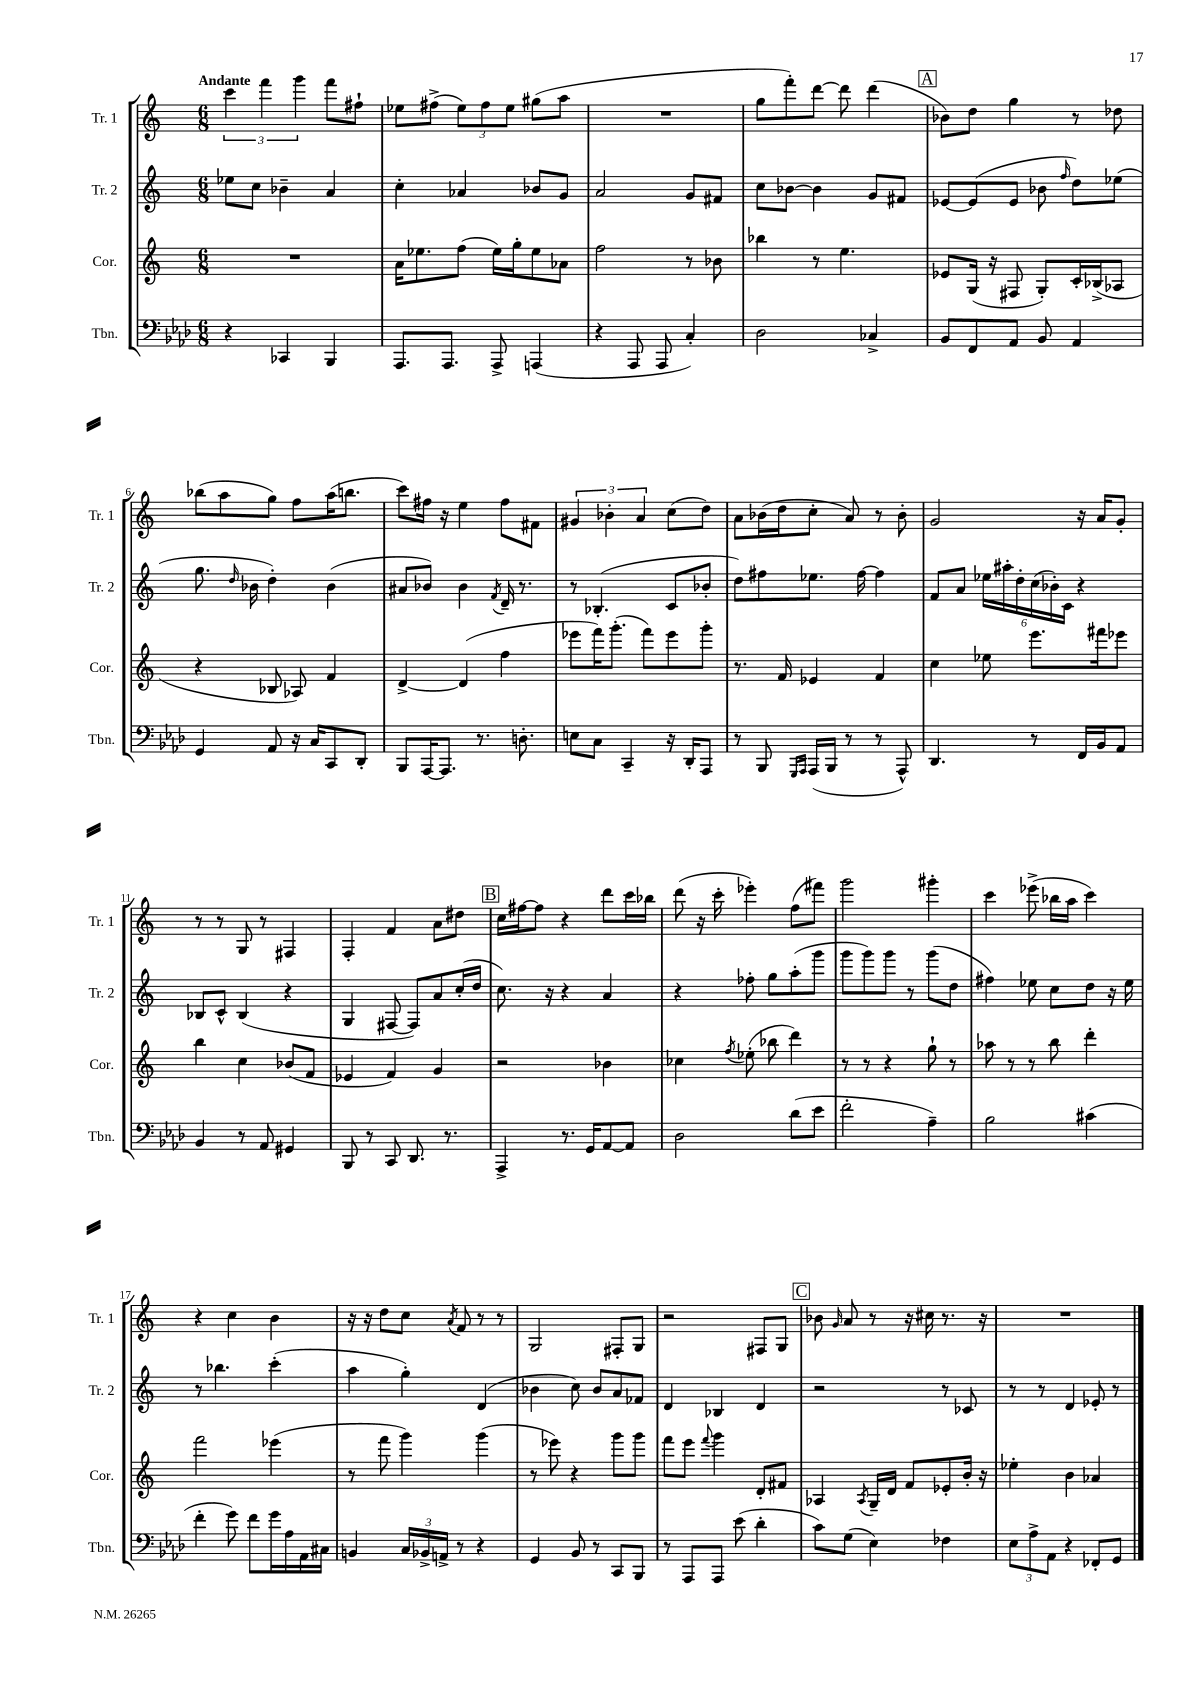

**kern	**kern	**kern	**kern
*part4	*part3	*part2	*part1
*staff4	*staff3	*staff2	*staff1
*I"Tbn.	*I"Cor.	*I"Tr. 2	*I"Tr. 1
*I'Tbn.	*I'Cor.	*I'Tr. 2	*I'Tr. 1
*clefF4	*clefG2	*clefG2	*clefG2
*k[b-e-a-d-]	*k[]	*k[]	*k[]
*M6/8	*M6/8	*M6/8	*M6/8
=1	=1	=1	=1
!	!	!	!LO:TX:a:B:t=Andante
4r	2.r	8ee-X\L	6ccc\
.	.	8cc\J	.
.	.	.	6fff\
4CC-X/	.	4b-X~\	.
.	.	.	6ggg\
4BBB-/	.	4a/	8fff\L
.	.	.	8ff#X`\J
=2	=2	=2	=2
8.AAA-/L	16a\KL	4cc'\	8ee-X\L
.	8.ee-X\	.	.
.	.	.	(8ff#X^\J
8.AAA-/J	.	.	.
.	(8ff\J	4a-X/	12ee-\L)
.	.	.	12ff#\
8AAA-^/	16ee-\LL)	.	.
.	.	.	12ee-\J
.	16gg'\J	.	.
(4AAAn/	8ee-\	8b-X/L	(8gg#X\L
.	8a-X\J	8g/J	8aa\J
=3	=3	=3	=3
4r	2ff\	2a/	2.r
8AAA-/	.	.	.
8AAA-/	.	.	.
4C'/)	8r	8g/L	.
.	8b-X\	8f#X/J	.
=4	=4	=4	=4
2D-\	4bb-X\	8cc\L	8gg\L
.	.	[8b-X\J	8fff'\)
.	8r	4b-\]	[8ddd\J
.	4.ee\	.	8ddd\]
4C-X^/	.	8g/L	(4ddd\
.	.	8f#X/J	.
!!LO:REH:place=s1:t=A
=5	=5	=5	=5
8BB-/L	8e-X/L	[8e-X/L	8b-X\L)
8FF/	(16G/Jk	(8e-/]	8dd\J
.	16r	.	.
8AA-/J	8F#X/	8e-/J	4gg\
8BB-/	8G'/L)	8b-X\	.
.	.	16qqff/	.
4AA-/	16c'/L	8dd\L)	8r
.	(16B-X^/J	.	.
.	8A-X/J	(8ee-X\J	8dd-X\
!!LO:LB:g=z
=6	=6	=6	=6
4GG/	4r	8.gg\	(8bb-X\L
.	.	.	8aa\
.	.	16qqdd/	.
.	.	16b-X\	.
8AA-/	8B-X/	4dd'\)	8gg\J)
16r	8A-X/)	.	8ff\L
16C/KL	.	.	.
8CC/	4f/	(4b-\	(16aa\K
.	.	.	8.bbn\J
8DD-'/J	.	.	.
=7	=7	=7	=7
8BBB-/L	[4d^/	8a#X/L	8ccc\L)
[16AAA-/K	.	8b-X/J)	16ff#X\Jk
8.AAA-/J]	.	.	16r
.	(4d/]	4b-\	4ee\
8.r	.	.	.
.	.	8qf/	.
.	4ff\	16d~/	8ff#\L
8.Dn'\	.	8.r	.
.	.	.	8f#X\J
=8	=8	=8	=8
8En\L	8eee-X\L	8r	6g#X/
8C\J	16fff\K)	(4.B-X'/	.
.	.	.	6b-X'\
.	(8.ggg'\J	.	.
4CC~/	.	.	.
.	.	.	6a/
.	8fff\L)	.	.
16r	8eee-\	8c/L	(8cc\L
16DD-'/KL	.	.	.
8AAA-/J	8ggg'\J	8b-X'/J	8dd\J)
=9	=9	=9	=9
8r	8.r	8dd\L)	8a\L
8BBB-/	.	8ff#X\	(16b-X\L
.	16f/	.	16dd\J
16qqGGG/LL	.	.	.
16qqAAA-/JJ	.	.	.
(16AAA-/LL	4e-X/	8.ee-X\J	8cc'\J
16BBB-/JJ	.	.	.
8r	.	.	8a/)
.	.	[16ff#\	.
8r	4f/	4ff#\]	8r
8AAA-^^/)	.	.	8b-'\
=10	=10	=10	=10
4.DD-/	4cc\	8f/L	2g/
.	.	8a/J	.
.	8ee-X\	24ee-X\LL	.
.	.	24aa#X'\	.
.	.	24dd'\	.
8r	8.eee\L	(24cc\	.
.	.	24b-X'\)	.
.	.	24c\JJ	.
16FF/LL	.	4r	16r
16BB-/J	16fff#X\k	.	16a/KL
8AA-/J	8eee-X\J	.	8g'/J
!!LO:LB:g=z
=11	=11	=11	=11
4BB-/	4bb\	8B-X/L	8r
.	.	8c^^/J	8r
8r	4cc\	(4B-/	8G/
8AA-/	.	.	8r
4GG#X/	(8b-X/L	4r	4F#X/
.	8f/J	.	.
=12	=12	=12	=12
8BBB-/	4e-X/	4G/	4F'/
8r	.	.	.
8CC/	4f/)	[8F#X/	4f/
8.DD-/	.	8F#/L])	.
.	4g/	8a/	8a\L
8.r	.	.	.
.	.	(16cc'/L	8dd#X\J
.	.	16dd/JJ	.
!!LO:REH:place=s1:t=B
=13	=13	=13	=13
4AAA-^/	2r	8.cc\)	16cc\LL
.	.	.	[16ff#X\J
.	.	.	8ff#\J]
.	.	16r	.
8.r	.	4r	4r
16GG/KL	.	.	.
[8AA-/	4b-X\	4a/	8ddd\L
8AA-/J]	.	.	16ccc\L
.	.	.	16bb-X\JJ
=14	=14	=14	=14
2D-\	4cc-X\	4r	(8ddd\
.	.	.	16r
.	.	.	16ccc'\
.	8qff/	.	.
.	(8ee-X'\	8ff-X'\	4eee-X'\)
.	8bb-X\	8gg\L	.
(8d-\L	4ddd\)	(8aa'\	(8ff\L
8e-\J	.	8ggg\J	8fff#X\J)
=15	=15	=15	=15
2f'\	8r	8ggg\L	2ggg\
.	8r	8ggg\)	.
.	4r	8ggg\J	.
.	.	8r	.
4A-~\)	8gg`\	(8ggg\L	4ggg#X'\
.	8r	8dd\J	.
=16	=16	=16	=16
2B-\	8aa-X\	4ff#X\)	4ccc\
.	8r	.	.
.	8r	8ee-X\	(8eee-X^\
.	8bb\	8cc\L	16bb-X\LL
.	.	.	16aa\JJ
(4c#X\	4ddd'\	8dd\J	4ccc\)
.	.	16r	.
.	.	16ee-\	.
!!LO:LB:g=z
=17	=17	=17	=17
4f'\	2fff\	8r	4r
.	.	4.bb-X\	.
8g\)	.	.	4cc\
8f\L	.	.	.
16g\L	(4eee-X\	(4ccc'\	4b\
16A-\	.	.	.
16AA-\	.	.	.
16C#X\JJ	.	.	.
=18	=18	=18	=18
4BBn/	8r	4aa\	16r
.	.	.	16r
.	8fff\	.	8dd\L
24C/LL	4ggg\)	4gg'\)	8cc\J
24BB-X^/	.	.	.
24AAn^/JJ	.	.	.
.	.	.	8qa/
8r	.	.	8f/
4r	(4ggg\	(4d/	8r
.	.	.	8r
=19	=19	=19	=19
4GG/	8r	4b-X\	2G/
.	8eee-X\)	.	.
8BB-/	4r	8cc\)	.
8r	.	8b-/L	.
8CC/L	8ggg\L	8a/	8F#X'/L
8BBB-/J	8ggg\J	8f-X/J	8G/J
=20	=20	=20	=20
8r	8fff\L	4d/	2r
8AAA-/L	8eee\J	.	.
.	8qqfff/	.	.
8AAA-/J	4ggg\	4B-X/	.
(8e-\	.	.	.
4d-'\	8d'/L	4d/	8F#X/L
.	8f#X/J	.	8G/J
!!LO:REH:place=s1:t=C
=21	=21	=21	=21
8c\L)	4A-X/	2r	8b-X\
.	.	.	16qqg/
(8G\J	.	.	8a/
.	8qA-/	.	.
4E-\)	16G~/LL	.	8r
.	16d/JJ	.	.
.	8f/L	.	16r
.	.	.	16cc#X\
4F-X\	8e-X'/	8r	8.r
.	16b'/Jk	8c-X/	.
.	16r	.	16r
=22	=22	=22	=22
12E-\L	4ee-X'\	8r	2.r
12A-^\	.	.	.
.	.	8r	.
12AA-\J	.	.	.
4r	4b\	4d/	.
8FF-X'/L	4a-X/	8e-X'/	.
8GG/J	.	8r	.
==	==	==	==
*-	*-	*-	*-
